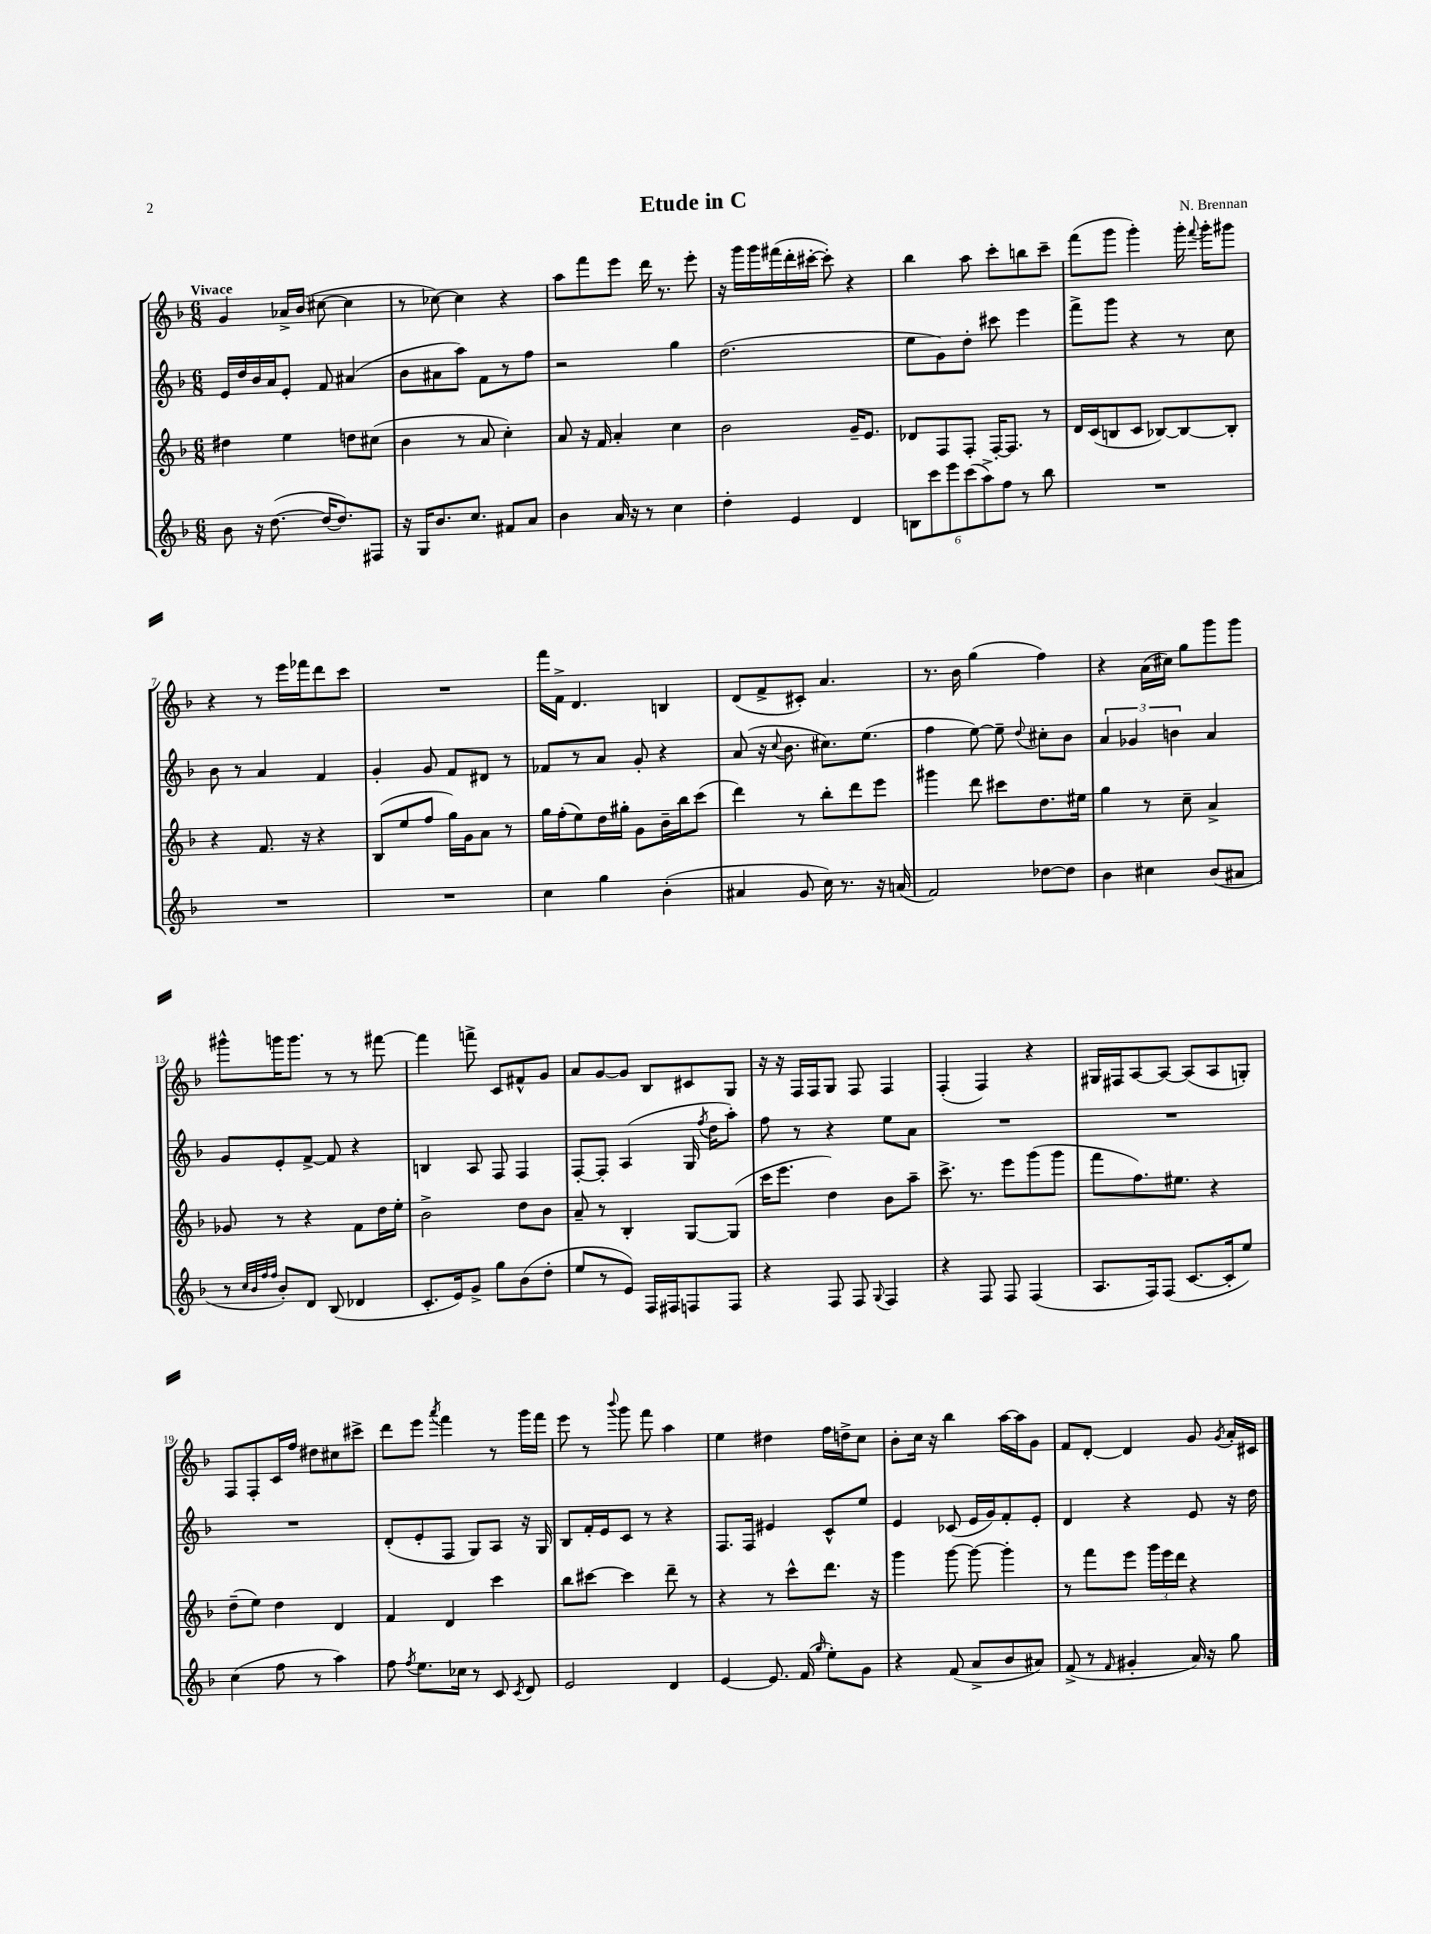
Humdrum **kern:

**kern	**kern	**kern	**kern
*staff4	*staff3	*staff2	*staff1
*clefG2	*clefG2	*clefG2	*clefG2
*k[b-]	*k[b-]	*k[b-]	*k[b-]
*M6/8	*M6/8	*M6/8	*M6/8
8b-\	4dd#\	16e/LL	4g/
.	.	16dd/	.
16r	.	16b-/	.
([8.dd\	.	16a/J	.
.	4ee\	8e'/J	16a-^/LL
.	.	.	(16b-/JJ
16dd/_LK	.	8f/	[8cc#\
8.dd/])	.	.	.
.	8dd\L	(4a#/	4cc#\]
8F#/J	(8cc#\J	.	.
=	=	=	=
16r	4b-\	8b-\L	8r
16G/LK	.	.	.
8.b-/	.	8a#\	[8cc-\)
.	8r	8aa\J)	4cc-\]
8.cc/J	.	.	.
.	8a/	8f\L	.
8f#/L	4cc'\)	8r	4r
8a/J	.	8ff\J	.
=	=	=	=
4b-\	8a/	2r	8aa\L
.	16r	.	8fff\
.	16f/	.	.
16a/	4a'/	.	8eee\J
16r	.	.	.
8r	.	.	16ddd\
.	.	.	8.r
4cc\	4cc\	4gg\	.
.	.	.	8eee'\
=	=	=	=
4dd'\	2b-\	(2.dd\	16r
.	.	.	16ggg\LL
.	.	.	16ggg\
.	.	.	(16fff#\
4e/	.	.	16ddd'\
.	.	.	[16ccc#'\JJ
.	.	.	8ccc#'\])
4d/	16g~/LK	.	4r
.	8.e/J	.	.
=	=	=	=
12B\L	8d-/L	8ee\L	4bb-\
12ccc\	.	.	.
.	8F/	8g\)	.
12eee\	.	.	.
(12ccc\	8F'/J	8dd'\J	8aa\
12aa^\)	.	.	.
.	[16F'/LK	8ccc#\	8ccc'\L
12ff\J	.	.	.
.	8.F/]J	.	.
8r	.	4eee\	8bb\
8bb-\	8r	.	8ccc~\J
=	=	=	=
2.r	16d/LL	8fff^\L	(8fff\L
.	(16c/J	.	.
.	8B/	8ggg\J	8ggg\J
.	8c/J	4r	4ggg'\)
.	[8B-/L)	.	.
.	8B-/_	8r	16ggg'\
.	.	.	8qqfff/
.	.	.	16ggg'\LK
.	8B-'/]J	8cc\	8ggg#\J
=	=	=	=
2.r	4r	8b-\	4r
.	.	8r	.
.	8.f/	4a/	8r
.	.	.	16eee\LL
.	16r	.	16fff-\J
.	4r	4f/	8ddd\
.	.	.	8ccc\J
=	=	=	=
2.r	(8B-/L	4g'/	2.r
.	8ee/	.	.
.	8ff/J	8g/	.
.	16gg\LL)	8f/L	.
.	16g\J	.	.
.	8a\J	8d#/J	.
.	8r	8r	.
=	=	=	=
4cc\	16gg\LL	8f-/L	16fff\LL
.	(16ff'\J	.	16f^\JJ
.	8ee\)	8r	4.d/
4gg\	16dd\L	8a/J	.
.	16gg#'\JJ	.	.
.	8g\L	8g'/	.
(4b-'\	16b-~\L	4r	4B/
.	16bb-\J	.	.
.	(8ccc\J	.	.
=	=	=	=
4a#/	4ddd\)	(8a/	(8d/L
.	.	16r	8f^/
.	.	8qqcc/	.
.	.	8.b-\	.
8g/	8r	.	8c#'/J)
16cc\)	8bb-'\L	8.cc#\L)	4.a/
8.r	.	.	.
.	8ddd\	.	.
.	.	(8.ee\J	.
16r	8eee\J	.	.
(16a/	.	.	.
=	=	=	=
2f/)	4ggg#\	4ff\	8.r
.	.	.	16b-\
.	8ddd\	[8ee\)	(4gg\
.	8ccc#\L	8ee~\]	.
.	.	8qqdd/	.
[8dd-\L	8.dd\	8cc#'\L	4ff\)
8dd-\]J	.	8b-\J	.
.	16ee#\Jk	.	.
=	=	=	=
4b-\	4gg\	6a/	4r
.	.	6g-/	.
4cc#\	8r	.	(16a\LL
.	.	.	16cc#\JJ)
.	.	6b\	.
.	8cc~\	.	8gg\L
(8b-/L	4a^/	4a/	8ggg\
8a#/J	.	.	8ggg\J
=	=	=	=
8r	8g-/	8g/L	8ggg#^^\L
32qqcc/LLL	.	.	.
32qqb-/	.	.	.
32qqff/	.	.	.
32qqff/JJJ	.	.	.
8b-'/L)	8r	8e'/	16ggg\K
.	.	.	8.ggg\J
8d/J	4r	[8f^/J	.
(8B-/	.	8f/]	8r
4d-/	8f\L	4r	8r
.	16dd\L	.	[8fff#\
.	16ee'\JJ	.	.
=	=	=	=
8.c'/L	2b-^\	4B/	4fff#\]
16e/k)	.	.	.
8g^/J	.	8A/	8fff^\
8gg\L	.	8F/	8c/L
(8b-\	8dd\L	4F/	8f#^^/
8dd'\J	8b-\J	.	8g/J
=	=	=	=
8ee/L	8a~/	[8F'/L	8a/L
8r	8r	8F'/]J	[8g/
8e/J)	4B-'/	(4A/	8g/]J
16F/LL	.	.	8B-/L
16F#/J	.	.	.
8F/	[8G/L	16G/	8c#/
.	.	8qff/	.
.	.	16dd\LK	.
8F/J	(8G/]J	8aa'\J)	8G/J
=	=	=	=
4r	16ccc\LK	8ff\	16r
.	8.eee\J	.	16r
.	.	8r	16F/LL
.	.	.	16F/J
8F/	4dd\)	4r	8G/J
8F/	.	.	8F/
8qqG/	.	.	.
4F/	8b-\L	8ee\L	4F/
.	8aa~\J	8a\J	.
=	=	=	=
4r	8.ccc^\	2.r	(4F'/
.	8.r	.	.
8F/	.	.	4F/)
8F/	8eee\L	.	.
(4F/	(8ggg\	.	4r
.	8ggg\J	.	.
=	=	=	=
8.A/L	8fff\L	2.r	16G#/LL
.	.	.	16F#/J
.	8.ff\)	.	[8A/
16F/k)	.	.	.
(8F/J	.	.	8A/_J
.	8.ee#\J	.	.
[8.c/L	.	.	(8A/]L
.	4r	.	8A/
16c'/]k	.	.	.
8ee/J)	.	.	8G'/J)
=	=	=	=
(4cc\	(8dd~\L	2.r	8F/L
.	8ee\J)	.	8F'/
8ff\	4dd\	.	16c/L
.	.	.	16ff/JJ
8r	.	.	8dd#\L
4aa\)	4d/	.	8cc#\
.	.	.	8ccc#^\J
=	=	=	=
8ff\	4f/	(8d'/L	8ddd\L
8qff/	.	.	.
8.ee\L	.	8e'/	8eee\J
.	.	.	8qaaa/
.	4d/	8F/J	4fff\
16cc-\Jk	.	.	.
8r	.	8G/L)	.
8c/	4ccc\	8A/J	8r
8qc/	.	.	.
8d/	.	16r	16ggg\LL
.	.	16G/	16fff\JJ
=	=	=	=
2e/	8bb-\L	8B-/L	8eee\
.	[8ccc#\J	16f'/L	8r
.	.	16e/J	.
.	.	.	8qqbbb-/
.	4ccc#\]	8c/J	8ggg\
.	.	8r	8fff\
4d/	8ddd~\	4r	4aa\
.	8r	.	.
=	=	=	=
[4e/	4r	8.F/L	4ee\
.	.	16F/Jk	.
8.e/]	8r	4e#/	4dd#\
.	8ccc^^\L	.	.
(16f/	.	.	.
16qqgg/	.	.	.
8ee'\L)	8.ddd\J	8c^^/L	16ff\LL
.	.	.	16dd^\J
8g\J	.	8ee/J	8cc\J
.	16r	.	.
=	=	=	=
4r	4ggg\	4e/	8b-'\L
.	.	.	16cc\Jk
.	.	.	16r
(8f/	[8ggg\	(8c-/	4bb-\
8a^/L	8ggg\_	16e/LL	.
.	.	16g/J)	.
8b-/	4ggg'\]	8f'/	[16aa\LL
.	.	.	16aa\]J
8a#/J)	.	8e'/J	8g\J
=	=	=	=
(8f^/	8r	4d/	8f/L
8r	8fff\L	.	[8d'/J
16qqf/	.	.	.
4g#'/	8eee\J	4r	4d/]
.	24ggg\LL	.	.
.	24eee\	.	.
.	24ddd\JJ	.	.
16a/)	4r	8e/	8g/
16r	.	.	.
.	.	.	8qg/
8gg\	.	16r	16a'/LL
.	.	16dd\	16c#/JJ
==	==	==	==
*-	*-	*-	*-
